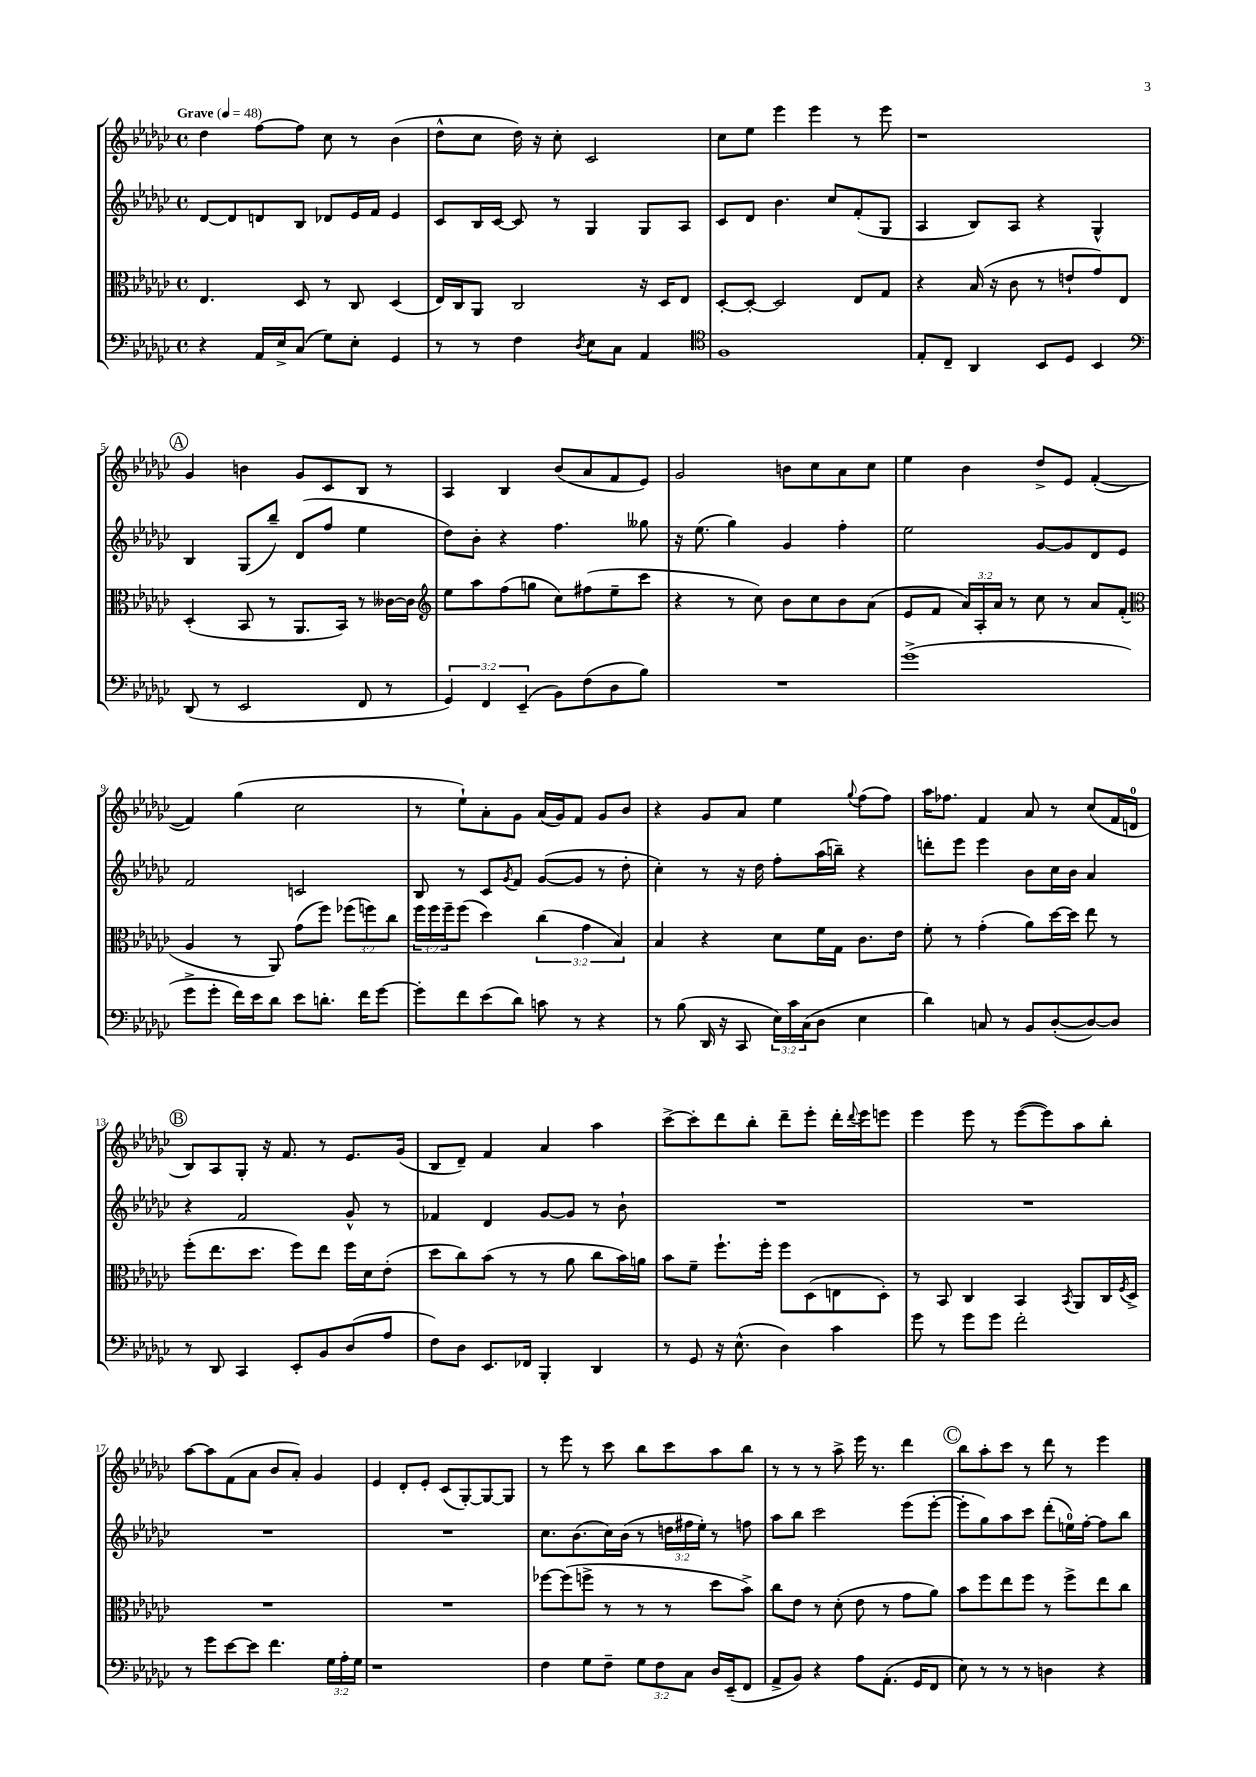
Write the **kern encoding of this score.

**kern	**kern	**kern	**kern
*staff4	*staff3	*staff2	*staff1
*clefF4	*clefC3	*clefG2	*clefG2
*k[b-e-a-d-g-c-]	*k[b-e-a-d-g-c-]	*k[b-e-a-d-g-c-]	*k[b-e-a-d-g-c-]
*M4/4	*M4/4	*M4/4	*M4/4
*met(c)	*met(c)	*met(c)	*met(c)
*MM48	*MM48	*MM48	*MM48
4r	4.E-	[8d-	4dd-
.	.	8d-]	.
16AA-	.	8d	[8ff
16E-^	.	.	.
(8C-	8D-	8B-	8ff]
8G-)	8r	8d-	8cc-
8E-'	8C-	16e-	8r
.	.	16f	.
4GG-	(4D-	4e-	(4b-
=	=	=	=
8r	16E-)	8c-	8dd-^^
.	16C-	.	.
8r	8AA-	16B-	8cc-
.	.	[16c-	.
4F	2C-	8c-]	16dd-)
.	.	.	16r
.	.	8r	8cc-'
8qD-	.	.	.
8E-	.	4G-	2c-
8C-	.	.	.
4AA-	16r	8G-	.
.	16D-	.	.
.	8E-	8A-	.
=	=	=	=
*clefC4	*	*	*
1F	[8D-'	8c-	8cc-
.	8D-'_	8d-	8ee-
.	2D-]	4.b-	4eee-
.	.	.	4eee-
.	.	8cc-	.
.	8E-	(8f'	8r
.	8G-	8G-	8eee-
=	=	=	=
8E-'	4r	4A-	1r
8C-~	.	.	.
4AA-	(16B-	8B-)	.
.	16r	.	.
.	8c-	8A-	.
8BB-	8r	4r	.
8D-	8e`	.	.
4BB-	8g-)	4G-^^	.
.	8E-	.	.
=	=	=	=
*clefF4	*	*	*
(8DD-	(4D-'	4B-	4g-
8r	.	.	.
2EE-	8BB-	(8G-	4b
.	8r	8bb-~)	.
.	8.AA-	(8d-	8g-
.	.	8ff	8c-
.	16BB-)	.	.
8FF	8r	4ee-	8B-
8r	[16c--	.	8r
.	16c--]	.	.
=	=	=	=
*	*clefG2	*	*
6GG-)	8ee-	8dd-)	4A-
.	8aa-	8b-'	.
6FF	.	.	.
.	(8ff	4r	4B-
(6EE-~	.	.	.
.	8gg	.	.
8BB-)	8cc-)	4.ff	(8b-
(8F	(8ff#	.	8a-
8D-	8ee-~	.	8f
8B-)	8ccc-	8gg--	8e-)
=	=	=	=
1r	4r	16r	2g-
.	.	(8.ee-	.
.	8r	4gg-)	.
.	8cc-)	.	.
.	8b-	4g-	8b
.	8cc-	.	8cc-
.	8b-	4ff'	8a-
.	(8a-	.	8cc-
=	=	=	=
(1g-^	8e-	2ee-	4ee-
.	8f	.	.
.	24a-)	.	4b-
.	24A-'	.	.
.	24a-	.	.
.	8r	.	.
.	8cc-	[8g-	8dd-^
.	8r	8g-]	8e-
.	8a-	8d-	([4f'
.	(8f'	8e-	.
=	=	=	=
*	*clefC3	*	*
8g-^	4A-	2f	4f])
8g-'	.	.	.
16f)	8r	.	(4gg-
16e-	.	.	.
8d-	8AA-)	.	.
8e-	(8g-	2c	2cc-
8.d'	8ff)	.	.
.	(12ff-	.	.
16f	.	.	.
.	12ff)	.	.
[8g-	.	.	.
.	12cc-	.	.
=	=	=	=
8g-']	24ff	8B-	8r
.	24ff	.	.
.	24ff~	.	.
8f	(8ff	8r	8ee-`)
(8e-	4dd-)	8c-	8a-'
.	.	8qg-	.
8d-)	.	8f	8g-
8c	(6cc-	([8g-	(16a-
.	.	.	16g-)
8r	.	8g-]	8f
.	6g-	.	.
4r	.	8r	8g-
.	6B-)	.	.
.	.	8dd-'	8b-
=	=	=	=
8r	4B-	4cc-')	4r
(8B-	.	.	.
16DD-	4r	8r	8g-
16r	.	.	.
8CC-	.	16r	8a-
.	.	16dd-	.
24E-)	8d-	8ff'	4ee-
24c-	.	.	.
(24C-	.	.	.
8D-	16f	(16aa-	.
.	16G-	16bb~)	.
.	.	.	8qqgg-
4E-	8.c-	4r	(8ff
.	.	.	8ff)
.	16e-	.	.
=	=	=	=
4d-)	8f'	8ddd'	16aa-
.	.	.	8.ff-
.	8r	8eee-	.
8C	(4g-'	4eee-	4f
8r	.	.	.
8BB-	8a-)	8b-	8a-
([8D-'	[16dd-	16cc-	8r
.	16dd-]	16b-	.
8D-_)	8ee-	4a-	(8cc-
8D-]	8r	.	16f
.	.	.	16d
=	=	=	=
8r	(8ff'	4r	8B-)
8DD-	8.ee-	.	8A-
4CC-	.	2f	8G-'
.	8.dd-	.	.
.	.	.	16r
.	.	.	8.f
8EE-'	8ff)	.	.
8BB-	8ee-	.	8r
(8D-	16ff	8g-^^	8.e-
.	16d-	.	.
8A-	(8e-'	8r	.
.	.	.	(16g-
=	=	=	=
8F)	8dd-	4f-	8B-
8D-	8cc-)	.	8d-~)
8.EE-	(8b-	4d-	4f
.	8r	.	.
16FF-	.	.	.
4BBB-'	8r	[8g-	4a-
.	8a-	8g-]	.
4DD-	8cc-	8r	4aa-
.	16b-)	8b-`	.
.	16a	.	.
=	=	=	=
8r	8b-	1r	[8ccc-^
8GG-	8f~	.	8ccc-']
16r	8.ff`	.	8ddd-
(8.E-^^	.	.	.
.	.	.	8bb-'
.	16ff'	.	.
4D-)	8ff	.	8ddd-~
.	(8D-	.	8eee-'
4c-	8E	.	16ddd-'
.	.	.	8qqddd-
.	.	.	16eee-
.	8D-')	.	8eee
=	=	=	=
8g-	8r	1r	4eee-
8r	8BB-	.	.
8g-	4C-	.	8eee-
8g-	.	.	8r
2f'	4BB-	.	([8eee-
.	.	.	8eee-])
.	8qBB-	.	.
.	8AA-	.	8aa-
.	16C-	.	8bb-'
.	8qF	.	.
.	16D-^	.	.
=	=	=	=
8r	1r	1r	[8aa-
8g-	.	.	8aa-]
[8e-	.	.	(8f
8e-]	.	.	8a-
4.f	.	.	8b-
.	.	.	8a-')
.	.	.	4g-
24G-	.	.	.
24A-'	.	.	.
24G-	.	.	.
=	=	=	=
1r	1r	1r	4e-
.	.	.	8d-'
.	.	.	8e-'
.	.	.	(8c-
.	.	.	[8G-')
.	.	.	8G-_
.	.	.	8G-]
=	=	=	=
4F	[8ff-	8.cc-	8r
.	(8ff-]	.	8eee-
.	.	(8.b-	.
8G-	8ff^	.	8r
8F~	8r	16cc-)	8ccc-
.	.	(16b-	.
12G-	8r	8r	8bb-
12F	.	.	.
.	8r	24dd	8ccc-
12C-	.	24ff#	.
.	.	24ee-')	.
16D-	8dd-	8r	8aa-
(16EE-~	.	.	.
8FF	8b-^)	8ff	8bb-
=	=	=	=
8AA-^	8cc-	8aa-	8r
8BB-)	8e-	8bb-	8r
4r	8r	2ccc-	8r
.	(8d-'	.	8aa-^
8A-	8e-	.	16eee-
.	.	.	8.r
(8.AA-'	8r	.	.
.	8g-	(8eee-	4ddd-
16GG-	.	.	.
8FF	8a-)	[8eee-'	.
=	=	=	=
8E-)	8b-	8eee-']	8bb-
8r	8ff	8gg-)	8aa-'
8r	8ee-	8aa-	8ccc-
8r	8ff	8ccc-	8r
4D	8r	(8ddd-'	8ddd-
.	8ff^	16ee)	8r
.	.	[16ff'	.
4r	8ee-	8ff]	4eee-
.	8cc-	8bb-	.
==	==	==	==
*-	*-	*-	*-
